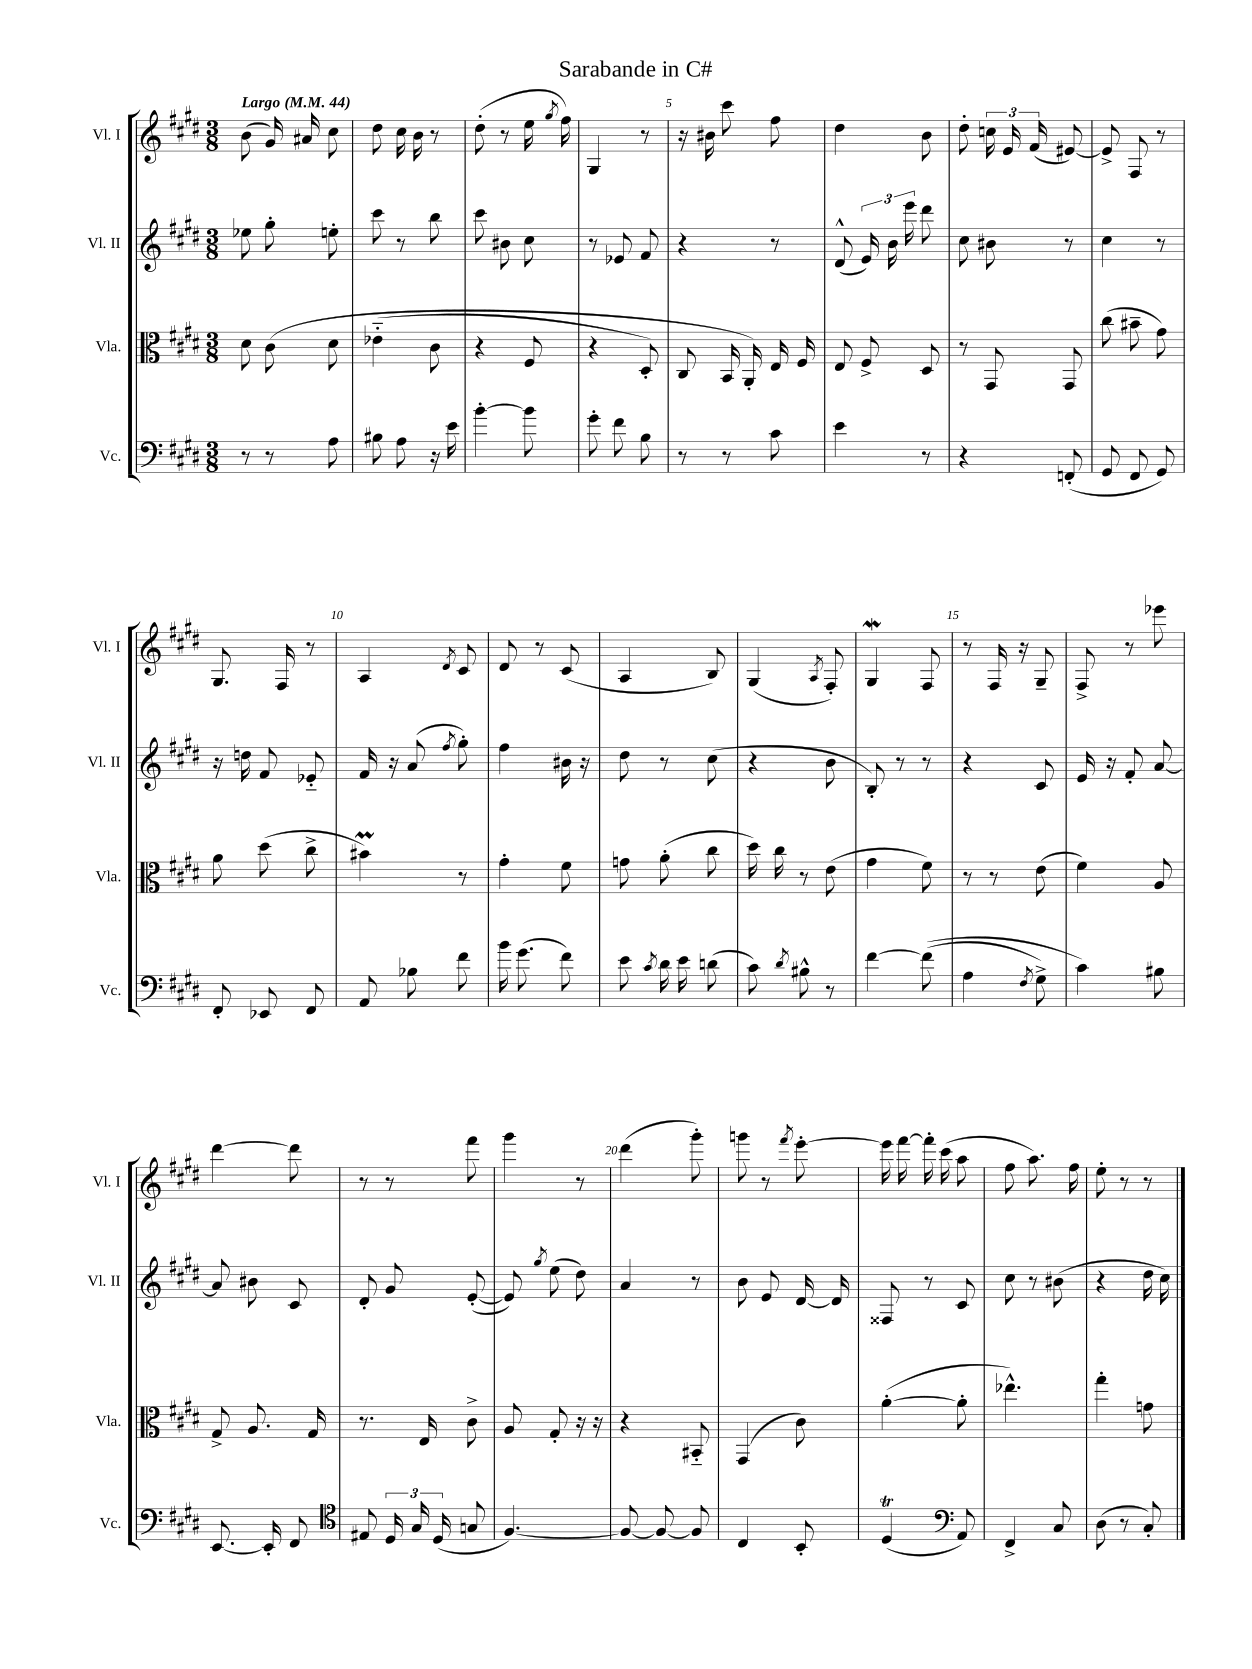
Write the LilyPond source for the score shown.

\header { title = "Sarabande in C#" }
<<
\new StaffGroup <<
\new Staff = "s0" \with { instrumentName = "Vl. I" shortInstrumentName = "Vl. I" } {
    \clef treble \key e \major \numericTimeSignature \time 3/8 \tempo "Largo" 4 = 44
    \autoBeamOff b'8( gis'16) ais'16 cis''8 |
    dis''8 cis''16 b'16 r8 |
    dis''8-.( r8 e''16 \acciaccatura { gis''8 } fis''16) |
    gis4 r8 |
    r16 bis'16 cis'''8 fis''8 |
    dis''4 b'8 |
    dis''8-. \tuplet 3/2 { c''16 e'16 fis'16( } eis'8~) |
    eis'8-> fis8 r8 |
    gis8. fis16 r8 |
    a4 \acciaccatura { dis'8 } cis'8 |
    dis'8 r8 cis'8( |
    a4 b8) |
    gis4( \acciaccatura { a8 } fis8-.) |
    gis4\mordent fis8 |
    r8 fis16 r16 gis8-- |
    fis8-> r8 ees'''8 |
    dis'''4~ dis'''8 |
    r8 r8 fis'''8 |
    gis'''4 r8 |
    dis'''4( gis'''8-.) |
    g'''8 r8 \acciaccatura { fis'''8 } e'''8~-. |
    e'''16 fis'''16~ fis'''16-. cis'''16( a''8 |
    fis''8 a''8.) fis''16 |
    e''8-. r8 r8 \bar "|." |
}
\new Staff = "s1" \with { instrumentName = "Vl. II" shortInstrumentName = "Vl. II" } {
    \clef treble \key e \major \numericTimeSignature \time 3/8
    \autoBeamOff ees''8 gis''8-. e''8-. |
    cis'''8 r8 b''8 |
    cis'''8 bis'8 cis''8 |
    r8 ees'8 fis'8 |
    r4 r8 |
    dis'8-^( \tuplet 3/2 { e'16) b'16 e'''16 } dis'''8 |
    cis''8 bis'8 r8 |
    cis''4 r8 |
    r16 d''16 fis'8 ees'8-_ |
    fis'16 r16 a'8( \acciaccatura { fis''8 } gis''8-.) |
    fis''4 bis'16 r16 |
    dis''8 r8 cis''8( |
    r4 b'8 |
    b8-.) r8 r8 |
    r4 cis'8 |
    e'16 r16 fis'8-. a'8~ |
    a'8 bis'8 cis'8 |
    dis'8-. gis'8 e'8~-.( |
    e'8) \acciaccatura { gis''8 } e''8( dis''8) |
    a'4 r8 |
    b'8 e'8 dis'16~ dis'16 |
    fisis8 r8 cis'8 |
    cis''8 r8 bis'8( |
    r4 dis''16 cis''16) \bar "|." |
}
\new Staff = "s2" \with { instrumentName = "Vla." shortInstrumentName = "Vla." } {
    \clef alto \key e \major \numericTimeSignature \time 3/8
    \autoBeamOff dis'8 cis'8\( dis'8 |
    ees'4-_( cis'8 |
    r4 fis8 |
    r4 dis8-.) |
    cis8 b,16 a,16-.\) e16 fis16 |
    e8 fis8-> dis8 |
    r8 gis,8 gis,8 |
    cis''8( bis'8-- gis'8) |
    a'8 dis''8( cis''8-> |
    bis'4\prall) r8 |
    gis'4-. fis'8 |
    g'8 a'8-.( cis''8 |
    dis''16) cis''16 r8 e'8( |
    gis'4 fis'8) |
    r8 r8 e'8( |
    fis'4) a8 |
    gis8-> a8. gis16 |
    r8. e16 cis'8-> |
    a8 gis8-. r16 r16 |
    r4 bis,8-_ |
    gis,4( cis'8) |
    a'4~-.( a'8-. |
    ees''4.-^) |
    gis''4-. g'8 \bar "|." |
}
\new Staff = "s3" \with { instrumentName = "Vc." shortInstrumentName = "Vc." } {
    \clef bass \key e \major \numericTimeSignature \time 3/8
    \autoBeamOff r8 r8 a8 |
    bis8 a8 r16 e'16 |
    b'4~-. b'8 |
    gis'8-. fis'8 b8 |
    r8 r8 cis'8 |
    e'4 r8 |
    r4 f,8-.( |
    gis,8 fis,8 gis,8) |
    fis,8-. ees,8 fis,8 |
    a,8 bes8 fis'8 |
    b'16 gis'8.( fis'8) |
    e'8 \acciaccatura { cis'8 } dis'16 e'16 d'8( |
    cis'8) \acciaccatura { dis'8 } bis8-^ r8 |
    fis'4~ fis'8(\( |
    a4 \acciaccatura { fis8 } gis8->) |
    cis'4\) bis8 |
    e,8.~ e,16-. fis,8 |
    \clef tenor eis8 \tuplet 3/2 { dis16 gis16 dis16( } g8 |
    fis4.~) |
    fis8~ fis8~ fis8 |
    cis4 b,8-. |
    dis4\trill( \clef bass a,8) |
    fis,4-> cis8 |
    dis8( r8 cis8-.) \bar "|." |
}
>>
>>
\layout { \context { \Score \override BarNumber.break-visibility = ##(#f #t #t) barNumberVisibility = #(every-nth-bar-number-visible 5) } }
